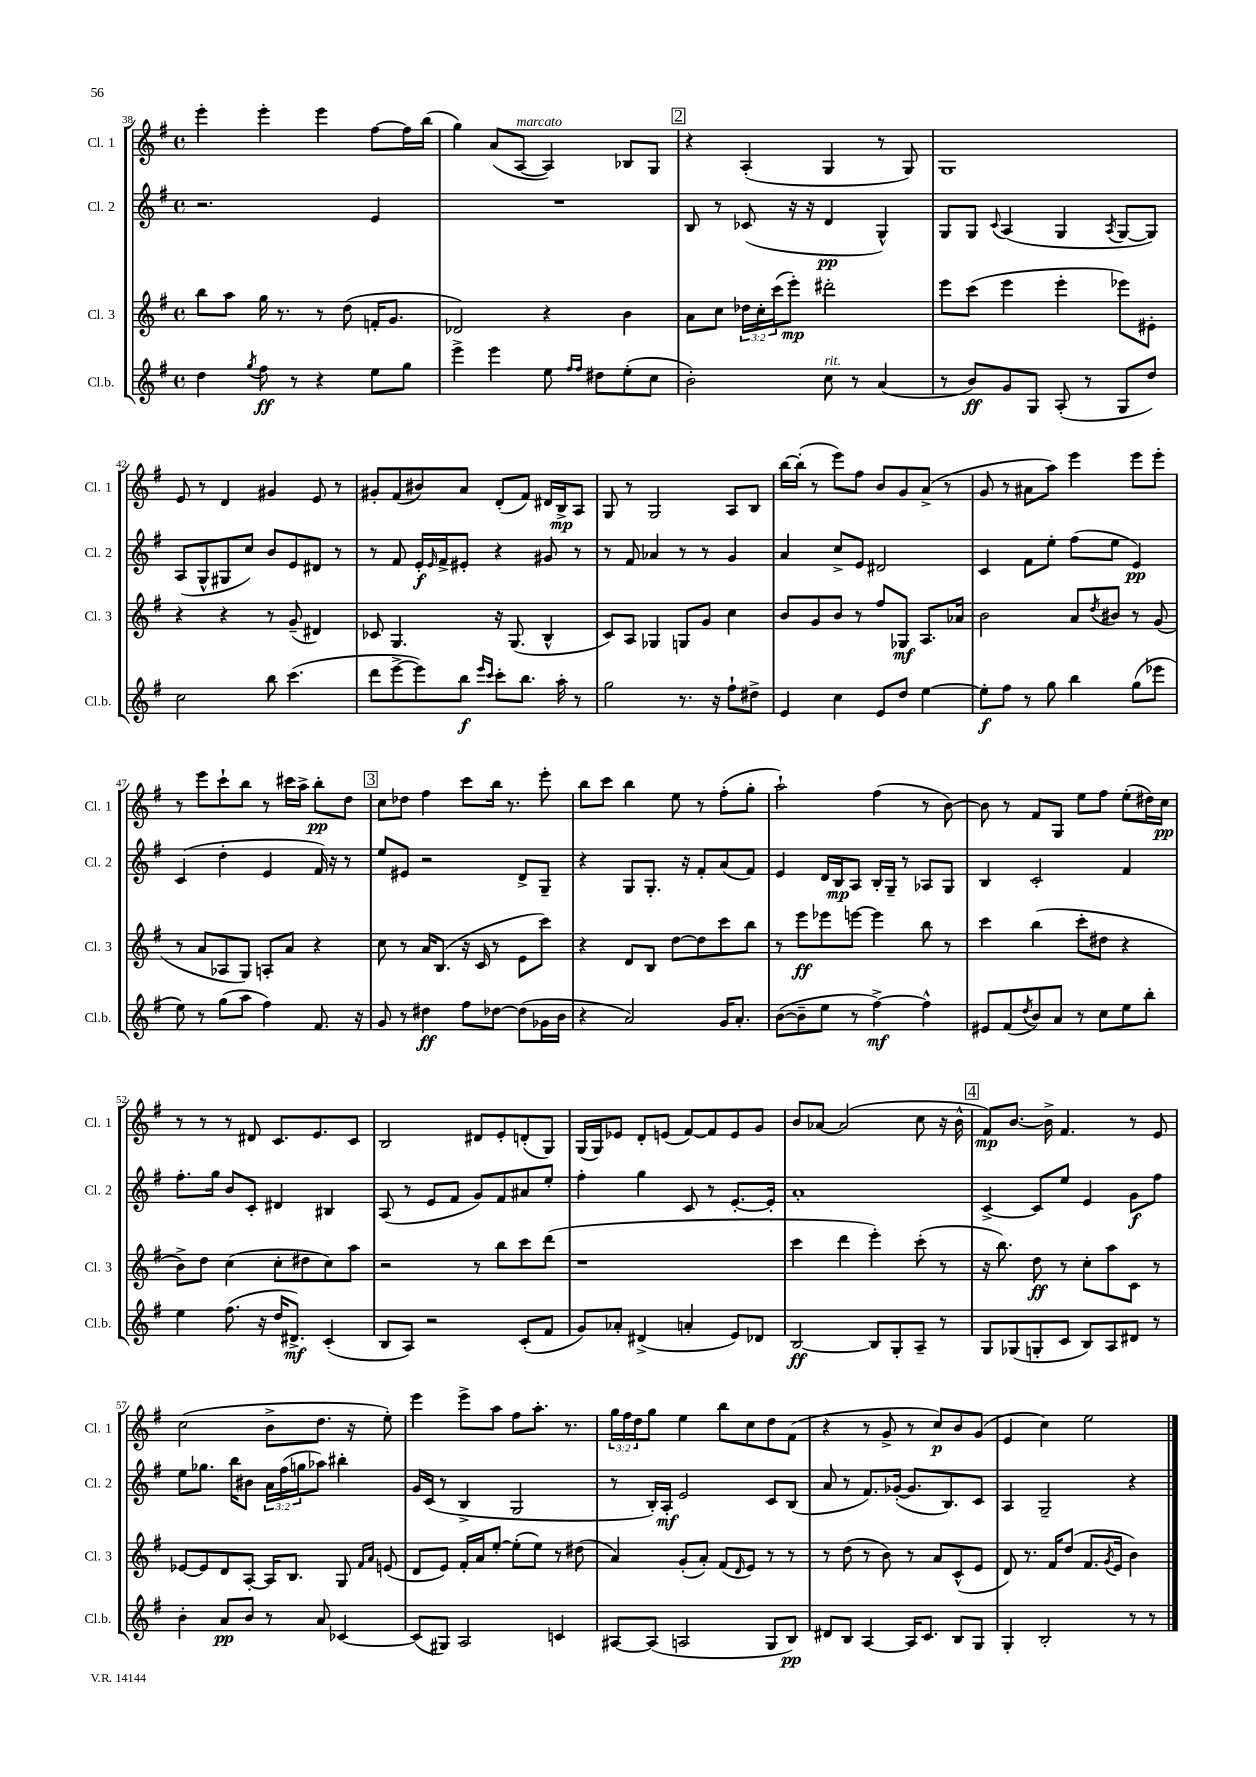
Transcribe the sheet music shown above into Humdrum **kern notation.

**kern	**kern	**kern	**kern
*staff4	*staff3	*staff2	*staff1
*clefG2	*clefG2	*clefG2	*clefG2
*k[f#]	*k[f#]	*k[f#]	*k[f#]
*M4/4	*M4/4	*M4/4	*M4/4
*met(c)	*met(c)	*met(c)	*met(c)
4dd	8bb	2.r	4eee'
.	8aa	.	.
8qgg	.	.	.
8ff#	16gg	.	4eee'
.	8.r	.	.
8r	.	.	.
4r	8r	.	4eee
.	(8dd	.	.
8ee	16f'	4e	[8ff#
.	8.g	.	.
8gg	.	.	16ff#]
.	.	.	(16bb
=	=	=	=
4eee^	2d-)	1r	4gg)
4eee	.	.	(8a
.	.	.	[8A
8ee	4r	.	4A])
16qqff#	.	.	.
16qqff#	.	.	.
8dd#	.	.	.
(8ee'	4b	.	8B-
8cc	.	.	8G
=	=	=	=
2b')	8a	8B	4r
.	8cc	8r	.
.	24dd-	(8c-	(4A'
.	24cc'	.	.
.	(24ccc	.	.
.	8eee')	16r	.
.	.	16r	.
8cc	2ddd#'	4d	4G
8r	.	.	.
(4a	.	4G^^)	8r
.	.	.	8G)
=	=	=	=
8r	8eee	8G	1G
8b)	(8ccc	8G	.
.	.	8qqc	.
8g	4eee	(4A	.
8G	.	.	.
(8A'	4eee'	4G	.
8r	.	.	.
.	.	8qA	.
8G	8eee-)	[8G	.
8dd)	8e#'	8G])	.
=	=	=	=
2cc	4r	(8A	8e
.	.	8G^^	8r
.	4r	8G#	4d
.	.	8cc)	.
8bb	8r	8b	4g#
(4.ccc	(8g~	8e	.
.	4d#)	8d#	8e
.	.	8r	8r
=	=	=	=
8ddd	8c-	8r	8g#'
[8eee^	4.G	8f#	(8f#
8eee])	.	16e'	8b#)
.	.	16qqe	.
.	.	16f#^	.
8bb	.	8e#'	8a
16qqeee	.	.	.
16qqccc	.	.	.
8ccc'	16r	4r	(8d'
.	(8.G	.	.
8.bb	.	.	8f#)
.	4B^^	8g#	16d#
16aa'	.	.	16B^
8r	.	8r	8A
=	=	=	=
2gg	8c)	8r	8G
.	8A	8f#	8r
.	4G-	4a-	2G
8.r	8G	8r	.
.	8g	8r	.
16r	.	.	.
8ff#`	4cc	4g	8A
8dd#^	.	.	8B
=	=	=	=
4e	8b	4a	[16bb
.	.	.	(16bb']
.	8g	.	8r
4cc	8b	8cc^	8eee)
.	8r	8e	8ff#
8e	8ff#	2d#	8b
8dd	8G-	.	8g
[4ee	8.A	.	(8a^
.	.	.	8r
.	16a-	.	.
=	=	=	=
8ee']	2b	4c	8g
8ff#	.	.	8r
8r	.	8f#	8a#
8gg	.	8ee'	8aa)
4bb	8a	(8ff#	4eee
.	8qdd	.	.
.	8b#	8ee	.
(8gg	8r	4e)	8eee
8eee-	(8g	.	8eee'
=	=	=	=
8ee)	8r	(4c	8r
8r	8a	.	8eee
(8gg	8A-	4dd'	8ccc`
8aa	8G)	.	8bb
4ff#)	8A'	4e	8r
.	8a	.	16ccc#
.	.	.	16aa^
8.f#	4r	16f#)	8bb'
.	.	16r	.
.	.	8r	8dd
16r	.	.	.
=	=	=	=
8g	8cc	8ee	8cc
8r	8r	8e#	8dd-
4dd#	16a	2r	4ff#
.	(8.B	.	.
8ff#	16r	.	8ccc
.	16c	.	.
[8dd-	8r	.	16bb
.	.	.	8.r
(8dd-]	8e	8d^	.
16g-	8ccc)	8G~	8eee'
16b	.	.	.
=	=	=	=
4r	4r	4r	8bb
.	.	.	8ccc
2a)	8d	8G	4bb
.	8B	8.G'	.
.	[8dd	.	8ee
.	.	16r	.
.	8dd]	8f#'	8r
16g	8ccc	(8a	(8ff#'
8.a'	.	.	.
.	8bb	8f#)	8gg'
=	=	=	=
([8b	8r	4e	2aa`)
8b~]	8eee	.	.
8ee	8eee-	16d	.
.	.	16B	.
8r	[8eee	8A	.
[4ff#^)	4eee]	16B'	(4ff#
.	.	16G~	.
.	.	8r	.
4ff#^^]	8bb	8A-	8r
.	8r	8G	[8b)
=	=	=	=
8e#	4ccc	4B	8b]
(8f#	.	.	8r
8qdd	.	.	.
8b)	(4bb	2c'	8f#
8a	.	.	8G
8r	8ccc'	.	8ee
8cc	8dd#	.	8ff#
8ee	4r	4f#	(8ee'
8bb'	.	.	16dd#)
.	.	.	16cc
=	=	=	=
4ee	8b^)	8.ff#'	8r
.	8dd	.	8r
.	.	16gg	.
(8.ff#	(4cc	8b	8r
.	.	8c'	8d#
16r	.	.	.
16dd	8cc'	4d#	8.c
8.d#^)	.	.	.
.	8dd#	.	.
.	.	.	8.e
(4c'	8cc)	4B#	.
.	8aa	.	8c
=	=	=	=
8B	2r	(8A	2B
8A)	.	8r	.
2r	.	8e	.
.	.	8f#	.
.	8r	8g)	8d#
.	8bb	8f#	8e'
(8c'	8ccc	8a#	(8d'
8f#	(8ddd	8ee'	8G)
=	=	=	=
8g)	1r	4ff#'	(16G
.	.	.	16G)
8a-'	.	.	8e-
(4d#^	.	4gg	8d'
.	.	.	(8e
4a'	.	8c	[8f#)
.	.	8r	8f#]
8e)	.	[8.e'	8e
8d-	.	.	8g
.	.	16e']	.
=	=	=	=
[2B	4ccc	1a'	8b
.	.	.	[8a-
.	4ddd	.	(2a-]
8B]	4eee')	.	.
8G'	.	.	.
8A~	(8ccc'	.	8cc
8r	8r	.	16r
.	.	.	16b^^
=	=	=	=
8G	16r	[4c^	8f#)
.	8.bb)	.	.
(8G-	.	.	[8.b
8G'	8dd	8c]	.
.	.	.	16b^]
8c	8r	8ee	4.f#
8B)	8cc'	4e	.
8A	8aa	.	.
8d#	8c	8g	8r
8r	8r	8ff#	8e
=	=	=	=
4b'	[8e-	8ee	(2cc
.	8e-]	8.gg-	.
8a	8d	.	.
.	.	16bb	.
8b	[8A'	8b#	.
8r	16A]	24a	8b^
.	.	(24ff#	.
.	8.B	.	.
.	.	24gg	.
8a	.	8aa-)	8.dd
[4c-	8G	4bb#'	.
.	.	.	16r
.	16qqf#	.	.
.	16qqa	.	.
.	(8e	.	8ee')
=	=	=	=
(8c-]	8d	16g	4eee
.	.	(16c	.
8G#)	8e)	8r	.
2A	16f#'	4B^	8eee^
.	16a	.	.
.	[8ee'	.	8aa
.	(8ee']	2G	8ff#
.	8ee)	.	8.aa'
4c	8r	.	.
.	.	.	8.r
.	(8dd#	.	.
=	=	=	=
[8A#	4a)	8r	24gg
.	.	.	24ff#
.	.	.	24dd
(8A#]	.	16B')	8gg
.	.	16A'	.
2A	(8g'	2e	4ee
.	8a')	.	.
.	(8f#	.	8bb
.	16qqd	.	.
.	8e)	.	8cc
8G	8r	8c	8dd
8B)	8r	(8B	(8f#
=	=	=	=
8d#	8r	8a	4r
8B	(8dd	8r	.
[4A	8r	8.f#)	8r
.	8b)	.	8g^
.	.	([16g-'	.
16A]	8r	8.g-]	8r
8.c	.	.	.
.	8a	.	8cc)
.	.	8.B)	.
8B	(8c^^	.	8b
8G	8e	8c	(8g
=	=	=	=
4G'	8d)	4A	4e
.	8.r	.	.
2B'	.	2G~	4cc)
.	16f#	.	.
.	(8dd	.	.
.	8.f#	.	2ee
.	8qg	.	.
.	16e	.	.
8r	4b)	4r	.
8r	.	.	.
==	==	==	==
*-	*-	*-	*-
